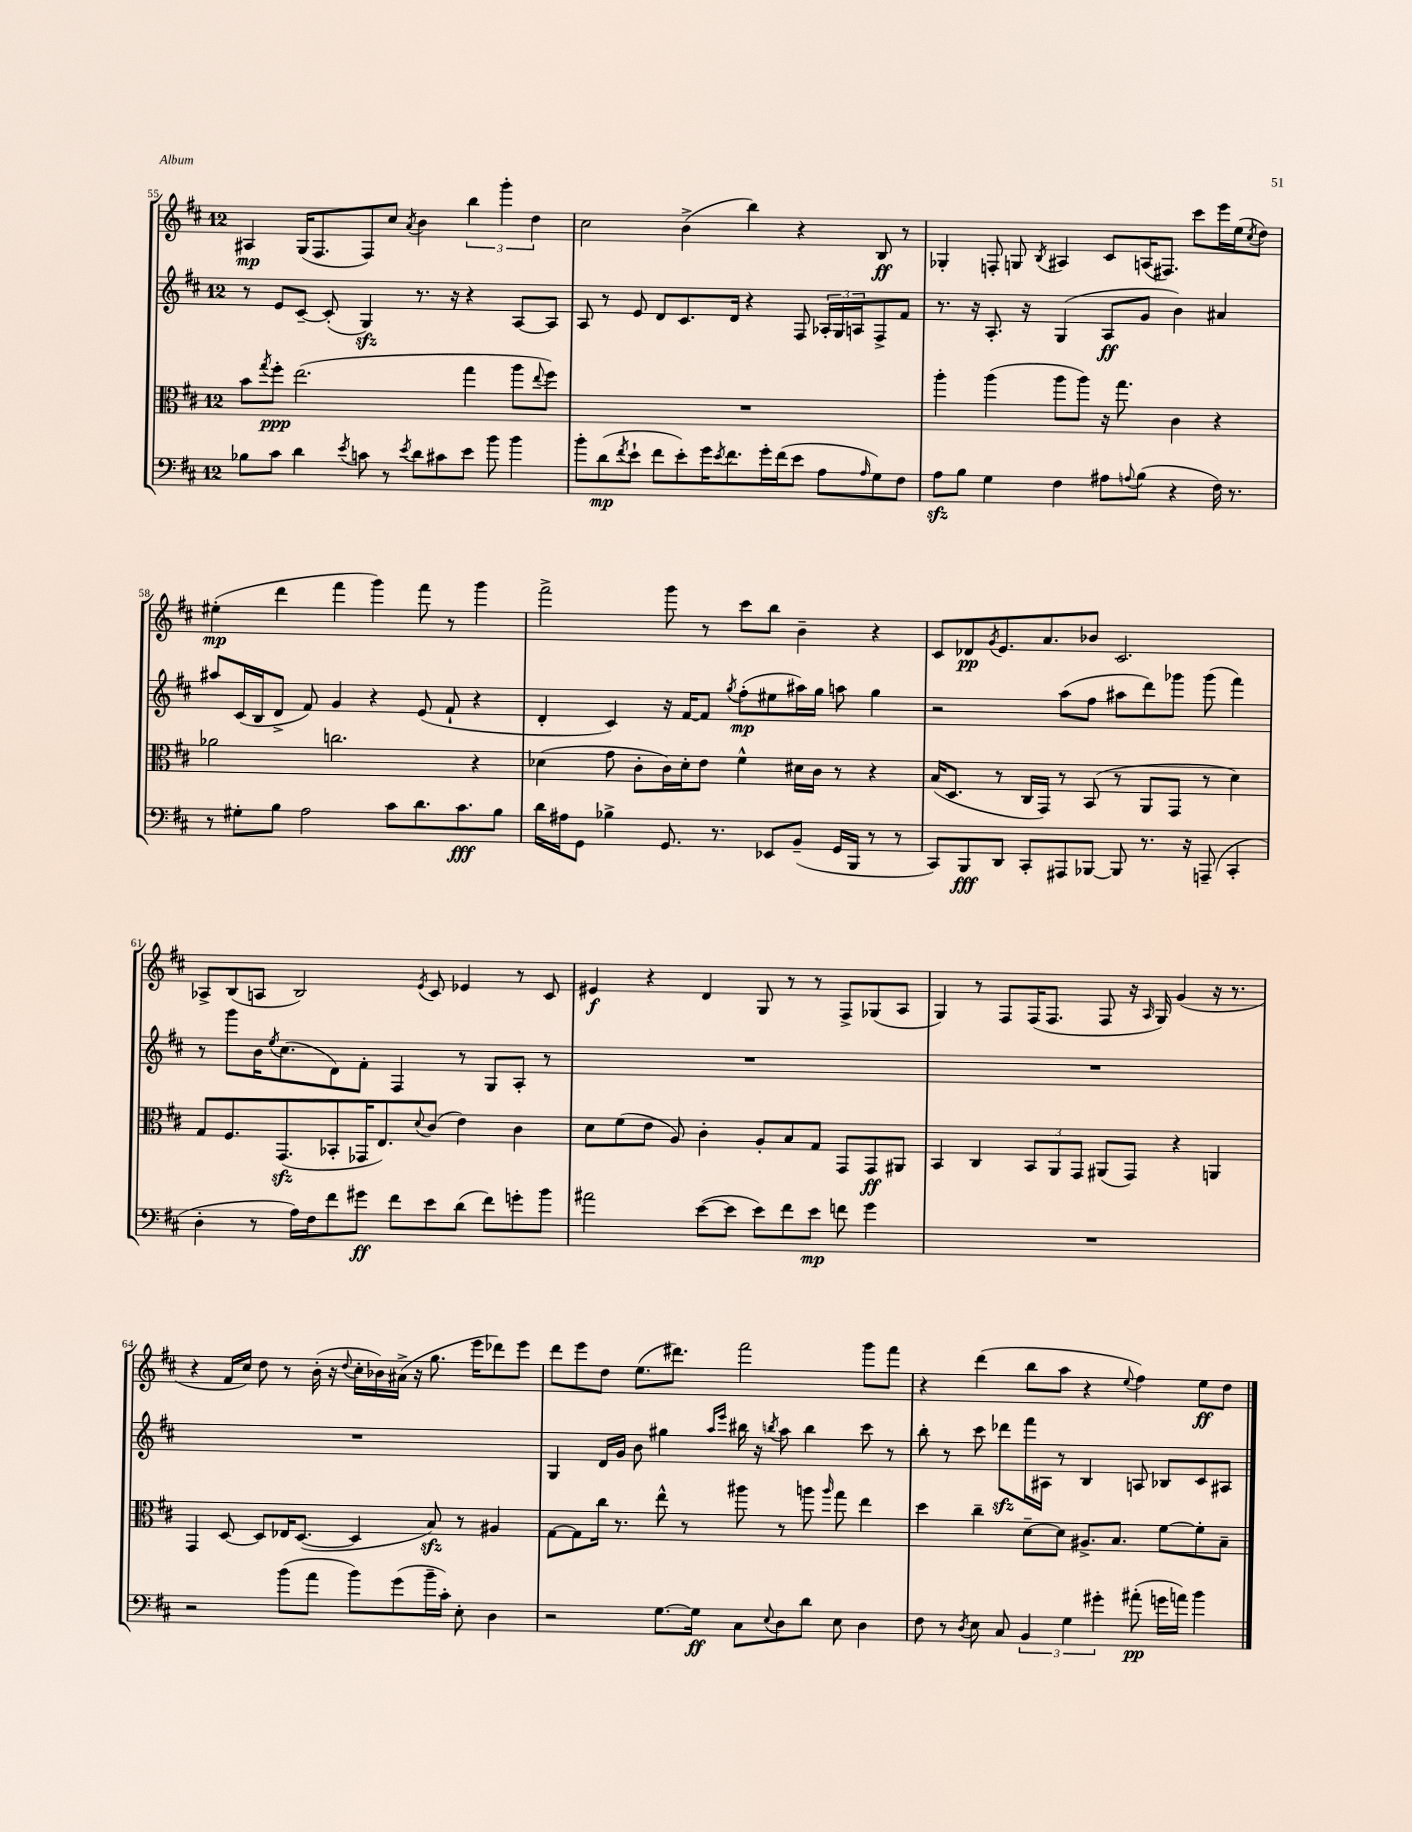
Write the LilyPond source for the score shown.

<<
\new StaffGroup <<
\new Staff = "s0" {
    \clef treble \key d \major \once \override Staff.TimeSignature.style = #'single-digit \time 12/8
    ais4\mp g16( fis8. fis8) cis''8 \acciaccatura { a'8 } b'4 \tuplet 3/2 { b''4 g'''4-. d''4 } |
    cis''2 b'4->( b''4) r4 b8\ff r8 |
    ges4-. f8-. g8 \acciaccatura { b8 } ais4 cis'8 a16( fis8.) cis'''8 e'''16 e''16( \acciaccatura { cis''8 } d''8) |
    eis''4-.\mp( d'''4 fis'''4 g'''4) fis'''8 r8 g'''4 |
    fis'''2-> g'''8 r8 cis'''8 b''8 b'4-- r4 |
    cis'8 des'8\pp \acciaccatura { g'8 } e'8. a'8. bes'8 cis'2. |
    aes8-> b8( a8 b2) \acciaccatura { e'8 } cis'8 ees'4 r8 cis'8 |
    eis'4\f r4 d'4 g8 r8 r8 fis8-> ges8( a8 |
    g4) r8 fis8 fis16( fis8. fis8 r16 \grace { a16 } g16) g'4( r16 r8. |
    r4 fis'16 cis''16) d''8 r8 b'16-.( r16 \appoggiatura { d''8 } cis''16-. bes'16) ais'16->( r16 g''8. e'''16 des'''8) e'''8 |
    d'''8 e'''8 d''8 e''8.( dis'''8.) fis'''2 g'''8 fis'''8 |
    r4 d'''4( b''8 a''8 r4 \appoggiatura { e''8 } fis''4) e''8\ff d''8 \bar "|." |
}
\new Staff = "s1" {
    \clef treble \key d \major \once \override Staff.TimeSignature.style = #'single-digit \time 12/8
    r8 e'8 cis'8~-- cis'8-.( g4\sfz) r8. r16 r4 a8~ a8 |
    a8 r8 e'8 d'8 cis'8. d'16 r4 fis8 \tuplet 3/2 { aes16-. g16 a16 } fis8-> fis'8 |
    r8. r16 a8.-. r16 g4( a8\ff g'8 b'4) ais'4 |
    ais''8 cis'16( b16 d'8-> fis'8) g'4 r4 e'8( fis'8-! r4 |
    d'4-. cis'4) r16 fis'16~ fis'8 \acciaccatura { g''8 } fis''8-.\mp( eis''8 ais''16) g''16 a''8 g''4 |
    r2 a''8( fis''8 ais''8 d'''8) ges'''8 ges'''8( fis'''4) |
    r8 g'''8 b'16 \acciaccatura { e''8 } cis''8.( d'8) fis'8-. fis4 r8 g8 a8-. r8 |
    R1. |
    R1. |
    R1. |
    g4 d'16 g'16 b'8 gis''4 \grace { a''16 e'''16 } bis''16 r16 \acciaccatura { b''8 } a''8 b''4 cis'''8 r8 |
    b''8-. r8 cis'''8 des'''8\sfz fis'''16 ais16 r8 b4 a8 bes8 cis'8 ais8 \bar "|." |
}
\new Staff = "s2" {
    \clef alto \key d \major \once \override Staff.TimeSignature.style = #'single-digit \time 12/8
    b'8 \acciaccatura { g''8 } fis''8-.\ppp e''2.( g''4 a''8 \appoggiatura { e''8 } fis''8) |
    R1. |
    a''4-. a''4( a''8 a''8) r16 g''8. cis'4 r4 |
    aes'2 c''2. r4 |
    des'4( g'8 cis'8-. cis'16) des'16-. e'8 fis'4-^ dis'16 cis'16 r8 r4 |
    b16( d8. r8 cis16 g,16) r8 b,8( r8 a,8 g,8 r8 d'4) |
    g8 fis8. g,8.\sfz( bes,8-. ges,16 e8.) \appoggiatura { d'8 } cis'8( e'4) cis'4 |
    d'8 fis'8( e'8 a8) cis'4-. a8-. b8 g8 g,8 g,8\ff ais,8 |
    b,4 cis4 \tuplet 3/2 { b,8 a,8 g,8 } ais,8( g,8) r4 a,4 |
    g,4 d8~ d8 ees16 d8.~( d4 b8\sfz) r8 ais4 |
    g8~ g8 cis''16 r8. e''8-^ r8 ais''8 r8 a''8 \grace { a''16 } g''8 e''4 |
    d''4 cis''4-- d'8~-- d'8 ais8.-> b8. fis'8~ fis'8-. b8-- \bar "|." |
}
\new Staff = "s3" {
    \clef bass \key d \major \once \override Staff.TimeSignature.style = #'single-digit \time 12/8
    bes8 cis'8 d'4 \acciaccatura { e'8 } c'8 r8 \acciaccatura { e'8 } d'8 cis'8 e'8 b'8 b'4 |
    b'8-. d'8\mp( \acciaccatura { fis'8 } e'8-! fis'8 e'8-.) g'16 \acciaccatura { e'8 } fis'8. g'16-. fis'16( e'8 a8 \grace { a16 } g8) fis8 |
    a8\sfz b8 g4 fis4 ais8 \appoggiatura { a8 } b8( r4 fis16) r8. |
    r8 gis8-. b8 a2 cis'8 d'8. cis'8.\fff b8 |
    d'16 ais16 g,8 bes4-> g,8. r8. ees,8 b,8--( g,16 b,,16 r8 r8 |
    cis,8) b,,8\fff d,8 cis,8-. ais,,8 bes,,8~ bes,,8 r8. r16 a,,8--( cis,4-. |
    d4-. r8 a16) fis16 fis'8 gis'8\ff fis'8 e'8 d'8( fis'8) g'8-. b'8 |
    ais'2 e'8~( e'8 e'8) fis'8 e'8\mp f'8 g'4 |
    R1. |
    r2 b'8( a'8 b'8) g'8( b'16-- cis'16-.) e8-. d4 |
    r2 g8.~ g16\ff cis8 \appoggiatura { e8 } d8 d'8 e8 d4 |
    fis8 r8 \acciaccatura { d8 } e8 cis8 \tuplet 3/2 { b,4 g4 gis'4-. } ais'8-.\pp( g'16 a'16) b'4 \bar "|." |
}
>>
>>
\layout { \context { \Score currentBarNumber = #55 } }
